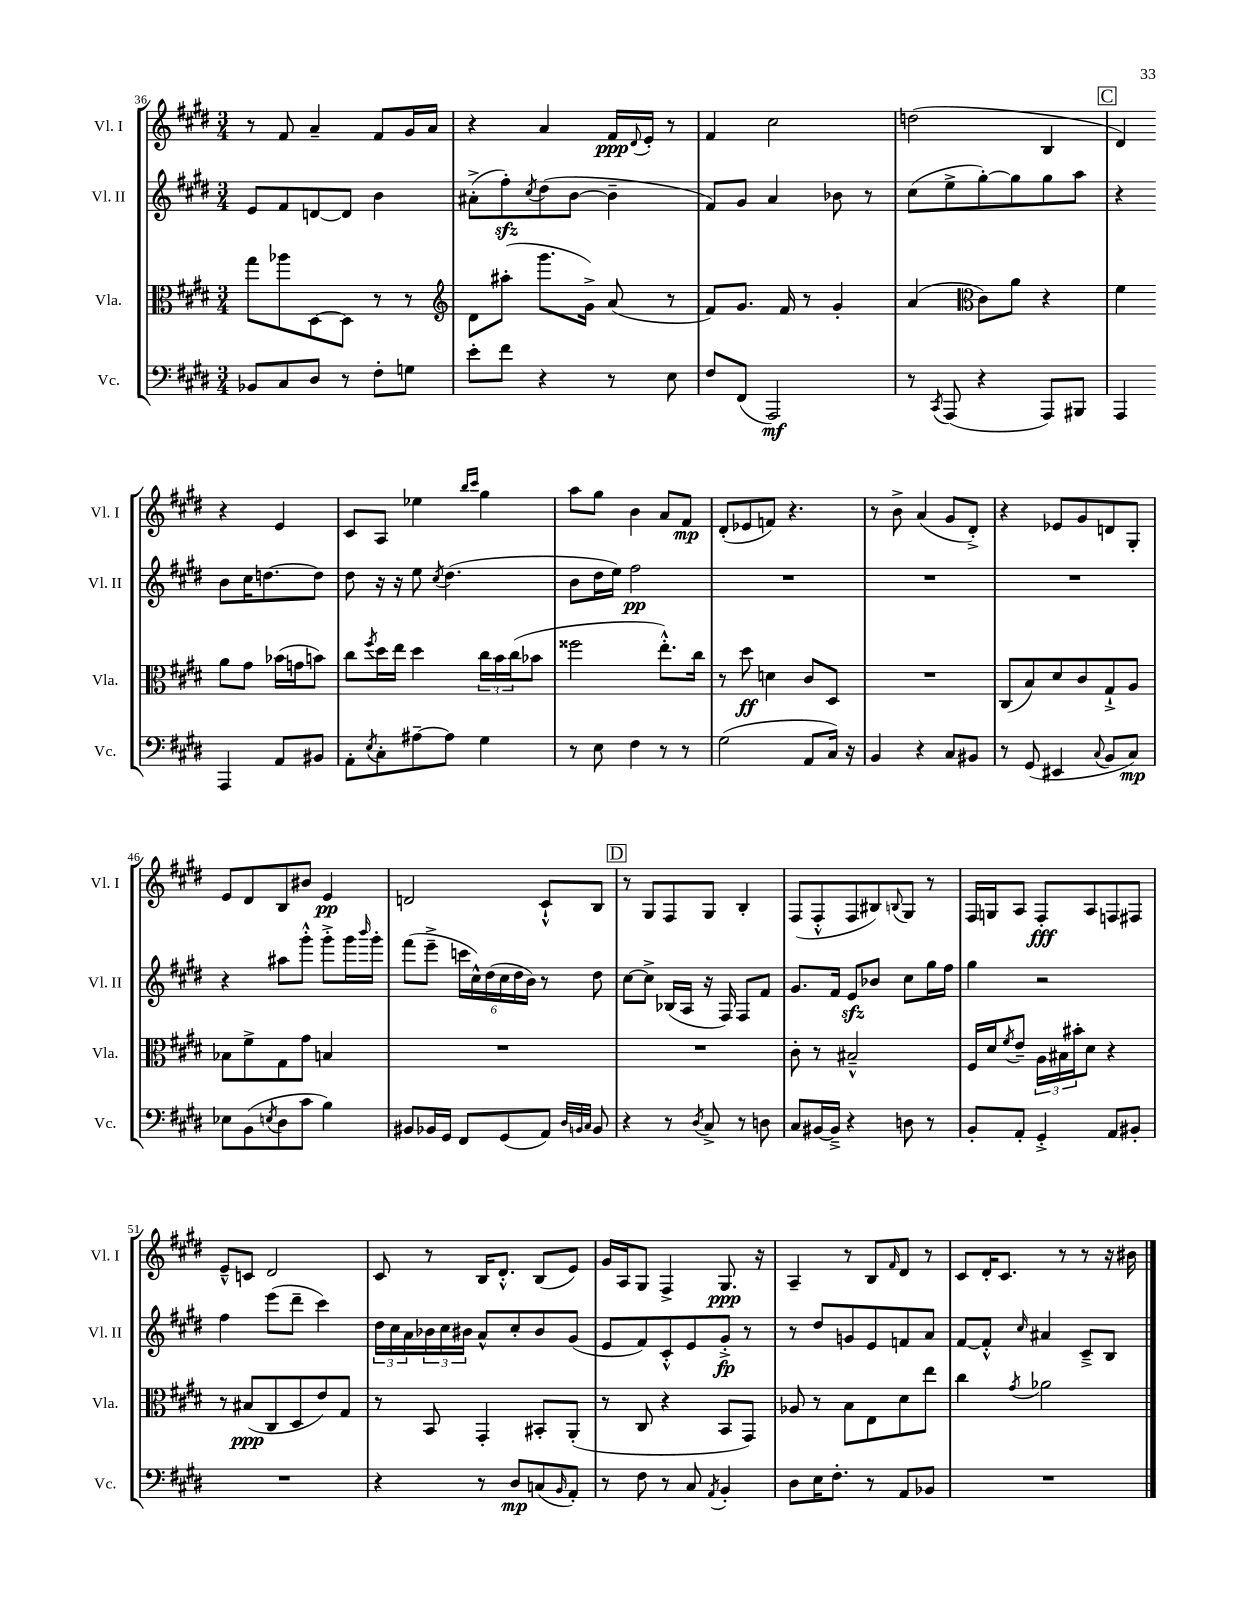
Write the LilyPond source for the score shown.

<<
\new StaffGroup <<
\new Staff = "s0" \with { instrumentName = "Vl. I" shortInstrumentName = "Vl. I" } {
    \clef treble \key e \major \numericTimeSignature \time 3/4
    r8 fis'8 a'4-- fis'8 gis'16 a'16 |
    r4 a'4 fis'16\ppp \appoggiatura { dis'8 } e'16-. r8 |
    fis'4 cis''2 |
    d''2( b4 |
    \mark \markup { \box "C" } dis'4) r4 e'4 |
    cis'8 a8 ees''4 \grace { b''16 cis'''16 } gis''4 |
    a''8 gis''8 b'4 a'8 fis'8\mp |
    dis'8-.( ees'8 f'8) r4. |
    r8 b'8-> a'4( gis'8 dis'8-.->) |
    r4 ees'8 gis'8 d'8 gis8-. |
    e'8 dis'8 b8 bis'8 e'4\pp |
    d'2 cis'8-!-^ b8 |
    \mark \markup { \box "D" } r8 gis8 fis8 gis8 b4-. |
    fis8( fis8-.-^ fis8 bis8) \appoggiatura { b8 } gis8 r8 |
    fis16 g16 a8 fis8-.\fff a8 f8 fis8 |
    e'8---^ c'8 dis'2 |
    cis'8 r8 b16 dis'8.-.-^ b8( e'8) |
    gis'16 a16 gis8 fis4-> gis8.\ppp r16 |
    a4-- r8 b8 \grace { fis'16 } dis'8 r8 |
    cis'8 dis'16-. cis'8. r8 r8 r16 bis'16 \bar "|." |
}
\new Staff = "s1" \with { instrumentName = "Vl. II" shortInstrumentName = "Vl. II" } {
    \clef treble \key e \major \numericTimeSignature \time 3/4
    e'8 fis'8 d'8~ d'8 b'4 |
    ais'8-.->( fis''8-.\sfz) \acciaccatura { cis''8 } dis''8( b'8~ b'4-- |
    fis'8) gis'8 a'4 bes'8 r8 |
    cis''8( e''8-> gis''8~-.) gis''8 gis''8 a''8 |
    \mark \markup { \box "C" } r4 b'8 cis''16 d''8.~ d''8 |
    dis''8 r16 r16 e''8 \acciaccatura { cis''8 } dis''4.( |
    b'8 dis''16 e''16) fis''2\pp |
    R2. |
    R2. |
    R2. |
    r4 ais''8 gis'''8-.-^ gis'''8-.-> gis'''16 \grace { b'''16 } gis'''16-. |
    fis'''8( e'''8---> \tuplet 6/4 { c'''16 cis''16-^) dis''16( cis''16 dis''16 b'16) } r8 dis''8 |
    \mark \markup { \box "D" } cis''8~ cis''8-> bes16( a16 r16 fis16) fis8 fis'8 |
    gis'8. fis'16 e'8\sfz bes'8 cis''8 gis''16 fis''16 |
    gis''4 r2 |
    fis''4 e'''8( dis'''8-- cis'''4) |
    \tuplet 3/2 { dis''16 cis''16 a'16 } \tuplet 3/2 { bes'16 cis''16 bis'16 } a'8-^ cis''8-. bis'8 gis'8( |
    e'8 fis'8) cis'8-.-^ e'8 gis'8-.->\fp r8 |
    r8 dis''8 g'8 e'8 f'8 a'8 |
    fis'8~ fis'8-.-^ \grace { cis''16 } ais'4 cis'8---> b8 \bar "|." |
}
\new Staff = "s2" \with { instrumentName = "Vla." shortInstrumentName = "Vla." } {
    \clef alto \key e \major \numericTimeSignature \time 3/4
    gis''8 aes''8 dis8~ dis8 r8 r8 |
    \clef treble dis'8 ais''8-.( gis'''8. gis'16->) a'8( r8 |
    fis'8) gis'8. fis'16 r8 gis'4-. |
    a'4( \clef alto cis'8) a'8 r4 |
    \mark \markup { \box "C" } fis'4 a'8 gis'8 bes'16( g'16 b'8) |
    cis''8 \acciaccatura { fis''8 } dis''16 e''16 dis''4 \tuplet 3/2 { cis''16 b'16 cis''16( } bes'8 |
    fisis''2 e''8.-.-^) cis''16 |
    r8 dis''8\ff d'4 cis'8 dis8 |
    R2. |
    cis8( b8) dis'8 cis'8 gis8-!-> a8 |
    bes8 fis'8-> gis8 gis'8 b4 |
    R2. |
    \mark \markup { \box "D" } R2. |
    cis'8-. r8 bis2---^ |
    fis16 dis'16 \acciaccatura { fis'8 } e'8-- \tuplet 3/2 { a16 bis16 bis'16-. } dis'8 r4 |
    r8 bis8\ppp( cis8 dis8 e'8) gis8 |
    r8 b,8 gis,4-. bis,8-. a,8-.( |
    r8 cis8 r4 b,8 gis,8) |
    aes8 r8 b8 e8 dis'8 e''8 |
    cis''4 \acciaccatura { gis'8 } aes'2 \bar "|." |
}
\new Staff = "s3" \with { instrumentName = "Vc." shortInstrumentName = "Vc." } {
    \clef bass \key e \major \numericTimeSignature \time 3/4
    bes,8 cis8 dis8 r8 fis8-. g8 |
    e'8-. fis'8 r4 r8 e8 |
    fis8 fis,8( a,,2\mf) |
    r8 \acciaccatura { cis,8 } a,,8( r4 a,,8) bis,,8 |
    \mark \markup { \box "C" } a,,4 a,,4 a,8 bis,8 |
    a,8-. \acciaccatura { e8 } cis8-. ais8~-- ais8 gis4 |
    r8 e8 fis4 r8 r8 |
    gis2( a,8 cis16) r16 |
    b,4 r4 cis8 bis,8 |
    r8 gis,8( eis,4 \appoggiatura { cis8 } b,8 cis8\mp) |
    ees8 b,8( \acciaccatura { e8 } dis8 cis'8 b4) |
    bis,8 bes,16 gis,16 fis,8 gis,8( a,8) \grace { dis32 b,32 cis32 } b,8 |
    \mark \markup { \box "D" } r4 r8 \acciaccatura { dis8 } cis8-> r8 d8 |
    cis8 bis,16~ bis,16---> r4 d8 r8 |
    b,8-. a,8-. gis,4-.-> a,8 bis,8-. |
    R2. |
    r4 r8 dis8\mp c8( \grace { b,16 } a,8-.) |
    r8 fis8 r8 cis8 \acciaccatura { a,8 } b,4-. |
    dis8 e16 fis8.-. r8 a,8 bes,8 |
    R2. \bar "|." |
}
>>
>>
\layout { \context { \Score currentBarNumber = #36 } }
